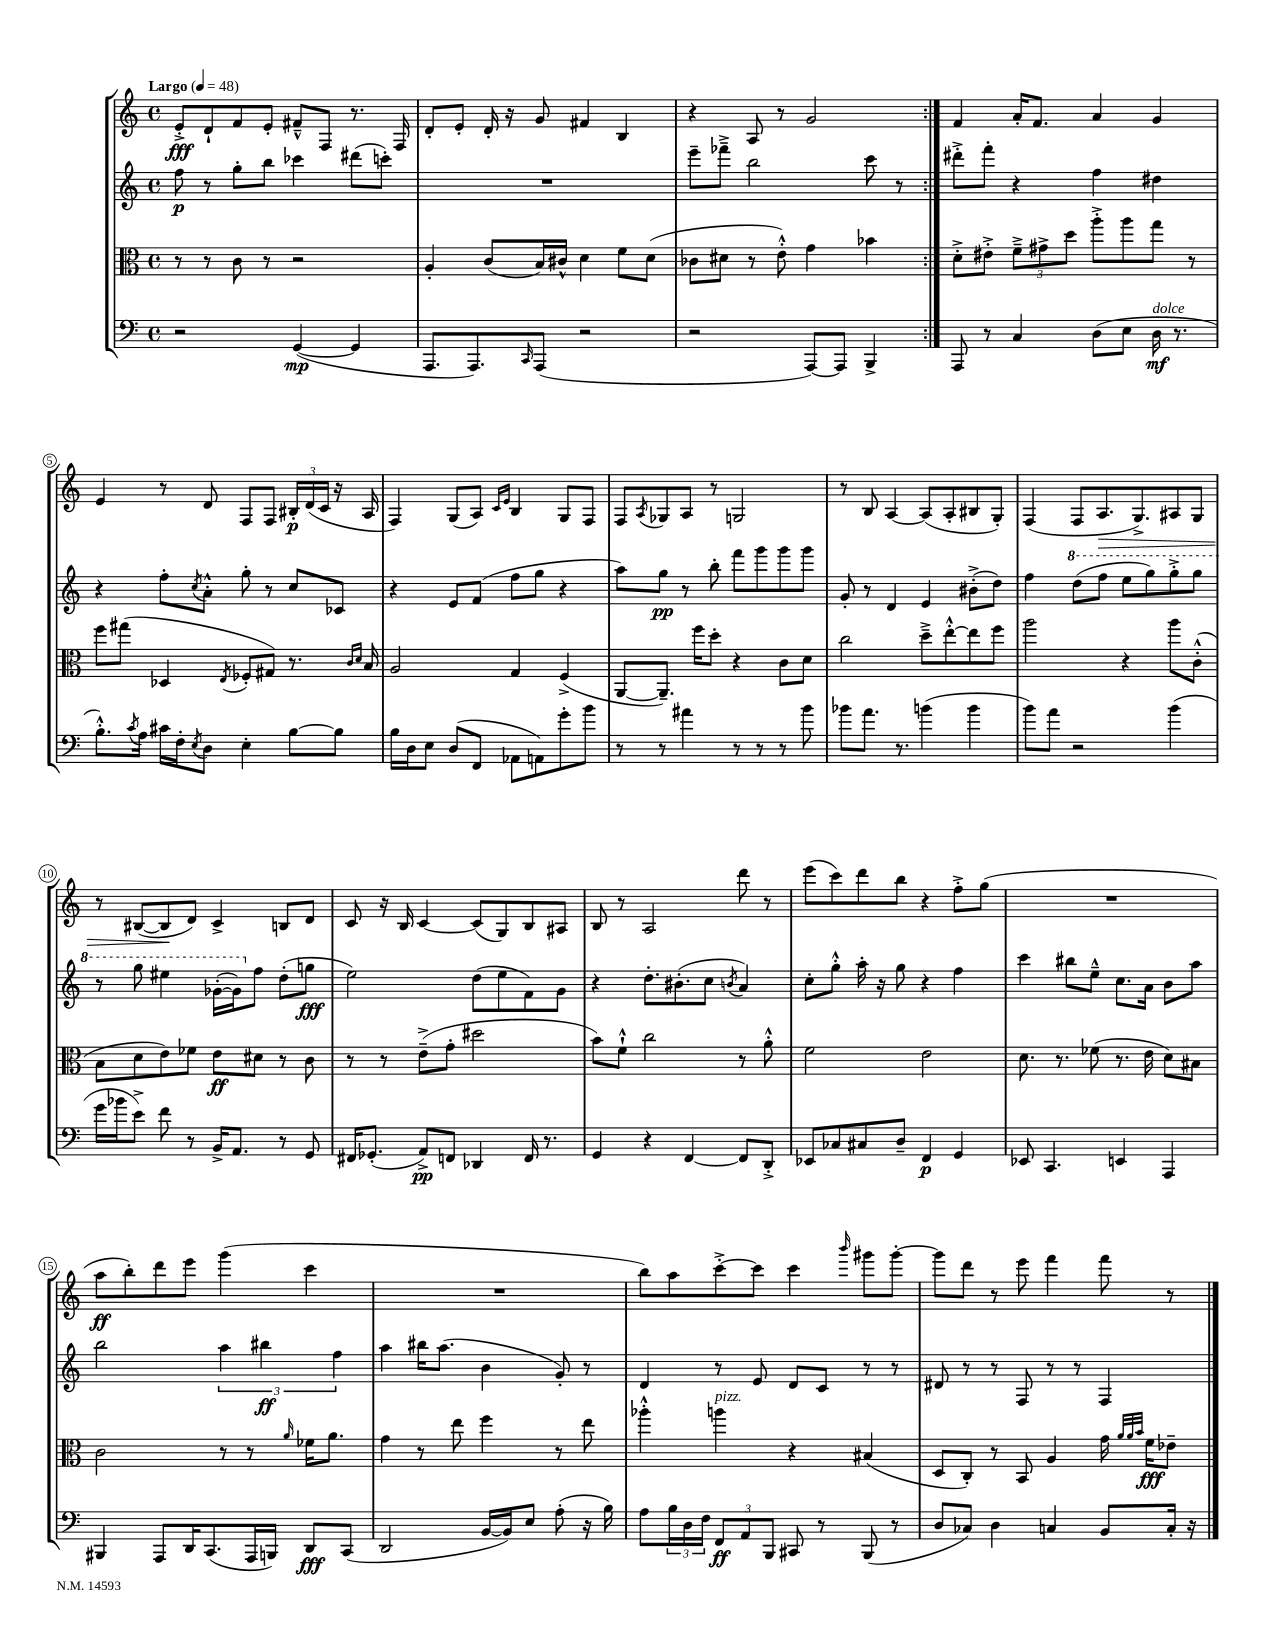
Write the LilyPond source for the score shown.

<<
\new StaffGroup <<
\new Staff = "s0" {
    \clef treble \key c \major \defaultTimeSignature \time 4/4 \tempo "Largo" 4 = 48
    \repeat volta 2 { e'8-.->\fff d'8-! f'8 e'8-. fis'8---^ f8 r8. f16 |
    d'8-. e'8-. d'16-. r16 g'8 fis'4 b4 |
    r4 a8 r8 g'2 | }
    f'4 a'16-. f'8. a'4 g'4 |
    e'4 r8 d'8 f8 f8 \tuplet 3/2 { bis16-.\p d'16( c'16 } r16 a16 |
    f4) g8( a8) \grace { c'16 e'16 } b4 g8 f8 |
    f8 \acciaccatura { a8 } ges8 a8 r8 g2 |
    r8 b8 a4~ a8( a8-. bis8 g8-.) |
    f4( f8 a8.\> g8.->) ais8 g8 |
    r8 bis8~( bis8\! d'8) c'4-> b8 d'8 |
    c'8 r16 b16 c'4~ c'8( g8) b8 ais8 |
    b8 r8 a2 d'''8 r8 |
    e'''8( c'''8) d'''8 b''8 r4 f''8-.-> g''8( |
    R1 |
    a''8\ff b''8-.) d'''8 e'''8 g'''4( c'''4 |
    R1 |
    b''8) a''8 c'''8~-.-> c'''8 c'''4 \grace { b'''16 } gis'''8 gis'''8~-. |
    gis'''8 d'''8 r8 e'''8 f'''4 f'''8 r8 \bar "|." |
}
\new Staff = "s1" {
    \clef treble \key c \major \defaultTimeSignature \time 4/4
    \repeat volta 2 { f''8\p r8 g''8-. b''8 ces'''4 dis'''8( c'''8-.) |
    R1 |
    e'''8-- fes'''8---> b''2 c'''8 r8 | }
    dis'''8-.-> f'''8-. r4 f''4 dis''4 |
    r4 f''8-. \acciaccatura { c''8 } a'8-.-^ g''8-. r8 c''8 ces'8 |
    r4 e'8 f'8( f''8 g''8 r4 |
    a''8) g''8\pp r8 b''8-. f'''8 g'''8 g'''8 g'''8 |
    g'8-. r8 d'4 e'4 bis'8-.->( d''8) |
    f''4 \ottava #1 d'''8( f'''8 e'''8 g'''8) g'''8-.-> g'''8 |
    r8 g'''8 eis'''4 ges''16~-.( ges''16) \ottava #0 f''8 d''8-.( g''8\fff |
    e''2) d''8( e''8 f'8) g'8 |
    r4 d''8.-. bis'8.-.( c''8 \acciaccatura { b'8 } a'4) |
    c''8-. g''8-.-^ a''16-. r16 g''8 r4 f''4 |
    c'''4 bis''8 e''8---^ c''8. a'16 b'8 a''8 |
    b''2 \tuplet 3/2 { a''4 bis''4\ff f''4 } |
    a''4 bis''16 a''8.( b'4 g'8-.) r8 |
    d'4 r8 e'8 d'8 c'8 r8 r8 |
    dis'8 r8 r8 f8 r8 r8 f4 \bar "|." |
}
\new Staff = "s2" {
    \clef alto \key c \major \defaultTimeSignature \time 4/4
    \repeat volta 2 { r8 r8 c'8 r8 r2 |
    a4-. c'8( b16) cis'16-^ d'4 f'8 d'8( |
    ces'8 dis'8 r8 e'8-.-^) g'4 bes'4 | }
    d'8-.-> eis'8-.-> \tuplet 3/2 { f'8---> gis'8-> d''8 } a''8-.-> a''8 g''8 r8 |
    f''8 gis''8( des4 \acciaccatura { e8 } fes8-. gis8) r8. \grace { c'16 d'16 } b16 |
    a2 g4 f4->( |
    a,8~ a,8.--) f''16 d''8-. r4 c'8 d'8 |
    c''2 d''8---> e''8~-.-^ e''8 f''8 |
    a''2 r4 a''8 c'8-.-^( |
    b8 d'8 e'8) fes'8 e'8\ff dis'8 r8 c'8 |
    r8 r8 e'8--->( g'8-. dis''2 |
    b'8) f'8-!-^ c''2 r8 a'8-.-^ |
    f'2 e'2 |
    d'8. r8. fes'8( r8. e'16 d'8) bis8 |
    c'2 r8 r8 \grace { a'16 } fes'16 a'8. |
    g'4 r8 e''8 f''4 r8 e''8 |
    aes''4-.-^ a''4^\markup { \italic "pizz." } r4 bis4( |
    d8 c8-.) r8 b,8 a4 g'16 \grace { a'32 a'32 b'32 } f'16\fff ees'8-- \bar "|." |
}
\new Staff = "s3" {
    \clef bass \key c \major \defaultTimeSignature \time 4/4
    \repeat volta 2 { r2 g,4~\mp( g,4 |
    a,,8. a,,8.) \grace { c,16 } a,,8( r2 |
    r2 a,,8~) a,,8 b,,4-> | }
    a,,8 r8 c4 d8( e8 d16\mf^\markup { \italic "dolce" } r8. |
    b8.-.-^) \acciaccatura { c'8 } a16 cis'16 f16-. \acciaccatura { e8 } d8 e4-. b8~ b8 |
    b16 d16 e8 d8( f,8 aes,8 a,8) g'8-. b'8 |
    r8 r8 ais'4 r8 r8 r8 b'8 |
    bes'8 a'8. r8. b'4( b'4 |
    b'8) a'8 r2 b'4( |
    g'16 bes'16 e'8->) f'8 r8 b,16-> a,8. r8 g,8 |
    fis,16 ges,8.-.( a,8->\pp) f,8 des,4 f,16 r8. |
    g,4 r4 f,4~ f,8 d,8-.-> |
    ees,8 ces8 cis8 d8-- f,4\p g,4 |
    ees,8 c,4. e,4 a,,4 |
    bis,,4 a,,8 d,16 c,8.( a,,16 b,,16) d,8\fff c,8( |
    d,2 b,16~ b,16) e8 a8-.( r16 b16) |
    a8 \tuplet 3/2 { b16 d16 f16 } \tuplet 3/2 { f,8\ff a,8 b,,8 } cis,8 r8 b,,8( r8 |
    d8 ces8) d4 c4 b,8 c16-. r16 \bar "|." |
}
>>
>>
\layout { \context { \Score \override BarNumber.stencil = #(make-stencil-circler 0.1 0.3 ly:text-interface::print) } }
